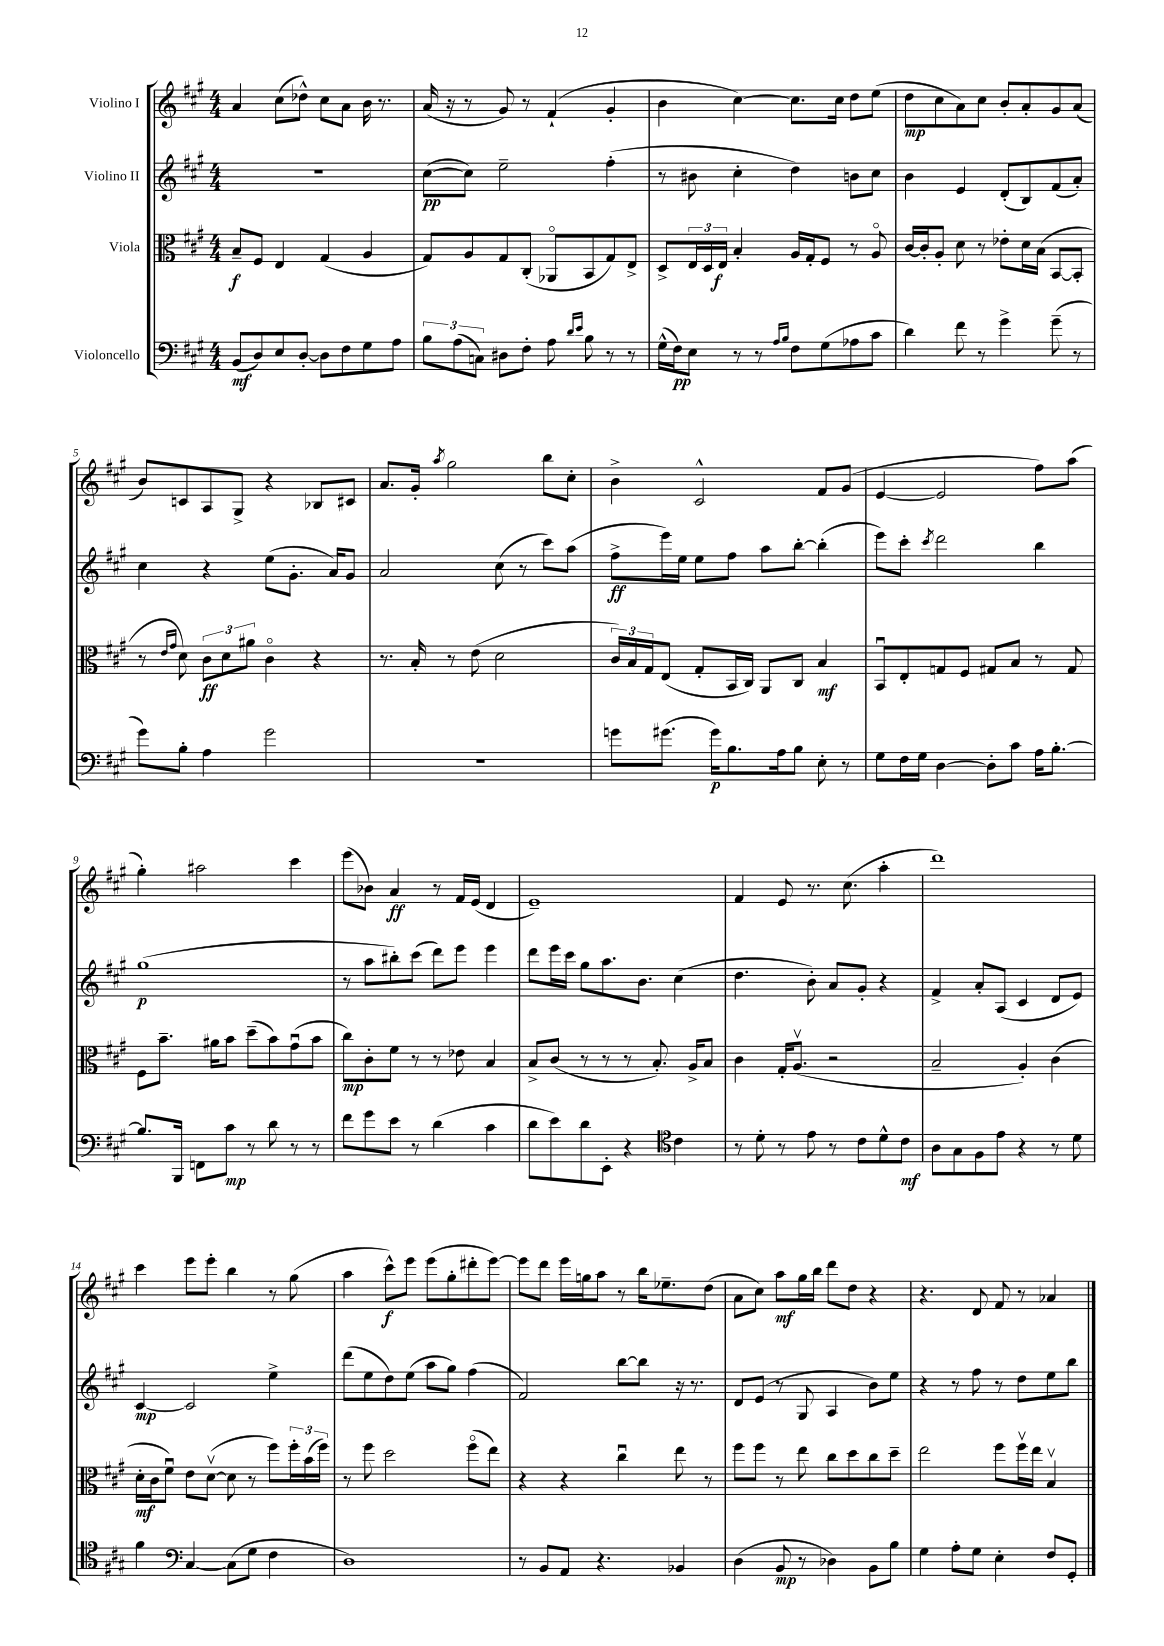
<<
\new StaffGroup <<
\new Staff = "s0" \with { instrumentName = "Violino I" } {
    \clef treble \key a \major \numericTimeSignature \time 4/4
    a'4 cis''8( des''8-^) cis''8 a'8 b'16 r8. |
    a'16( r16 r8 gis'8) r8 fis'4-!( gis'4-. |
    b'4 cis''4~) cis''8. cis''16 d''8 e''8( |
    d''8\mp cis''8 a'8) cis''8 b'8-. a'8-. gis'8 a'8( |
    b'8) c'8 a8 gis8-> r4 bes8 cis'8 |
    a'8. gis'16-. \acciaccatura { a''8 } gis''2 b''8 cis''8-. |
    b'4-> cis'2-^ fis'8 gis'8( |
    e'4~ e'2 fis''8) a''8( |
    gis''4-.) ais''2 cis'''4 |
    e'''8( bes'8) a'4\ff r8 fis'16 e'16( d'4 |
    e'1--) |
    fis'4 e'8 r8. cis''8.( a''4-. |
    d'''1) |
    cis'''4 e'''8 e'''8-. b''4 r8 gis''8( |
    a''4 cis'''8-^\f) e'''8 e'''8( gis''8-. dis'''8-. e'''8~) |
    e'''8 d'''8 e'''16 g''16 a''8 r8 b''16 ees''8.-- d''8( |
    a'8 cis''8) a''8\mf gis''16 b''16 d'''8 d''8 r4 |
    r4. d'8 fis'8 r8 aes'4 \bar "|." |
}
\new Staff = "s1" \with { instrumentName = "Violino II" } {
    \clef treble \key a \major \numericTimeSignature \time 4/4
    R1 |
    cis''8~\pp( cis''8) e''2-- fis''4-.( |
    r8 bis'8 cis''4-. d''4) b'8 cis''8 |
    b'4 e'4 d'8-.( b8) fis'8( a'8-.) |
    cis''4 r4 e''8( gis'8.-. a'16) gis'8 |
    a'2 cis''8( r8 cis'''8) a''8( |
    fis''8->\ff e'''16) e''16 e''8 fis''8 a''8 b''8~-. b''4-.( |
    e'''8) cis'''8-. \acciaccatura { cis'''8 } d'''2 b''4 |
    gis''1\p( |
    r8 a''8 bis''8-.) cis'''8( d'''8) e'''8 e'''4 |
    d'''8 e'''16 cis'''16 gis''8 a''8. b'8. cis''4( |
    d''4. b'8-.) a'8 gis'8-. r4 |
    fis'4-> a'8-. a8( cis'4 d'8 e'8) |
    cis'4~\mp cis'2 e''4-> |
    d'''8( e''8 d''8) e''8( a''8 gis''8) fis''4( |
    fis'2) b''8~ b''8 r16 r8. |
    d'8 e'8( r8 gis8 a4 b'8) e''8 |
    r4 r8 fis''8 r8 d''8 e''8 b''8 \bar "|." |
}
\new Staff = "s2" \with { instrumentName = "Viola" } {
    \clef alto \key a \major \numericTimeSignature \time 4/4
    b8--\f fis8 e4 gis4( a4 |
    gis8) a8 gis8 cis8-.( aes,8\flageolet b,8 gis8) e8-> |
    d8-> \tuplet 3/2 { e16 d16 e16\f } b4-. a16 gis16-. fis8 r8 a8\flageolet |
    cis'16~ cis'16-. a8-. d'8 r8 ees'8-. d'16 b16( b,8~ b,8-. |
    r8 \grace { e'16 gis'16 } d'8) \tuplet 3/2 { cis'8\ff d'8 ais'8 } cis'4\flageolet r4 |
    r8. b16-. r8 e'8( d'2 |
    \tuplet 3/2 { cis'16) b16 gis16 } e8( gis8-. b,16 cis16) a,8 cis8 b4\mf |
    b,8\downbow e8-. g8 fis8 gis8 b8 r8 gis8 |
    fis8 b'8.-- ais'16 b'8 d''8--( b'8) gis'8\downbow( b'8 |
    cis''8\mp) cis'8-. fis'8 r8 r8 ees'8 b4 |
    b8-> cis'8( r8 r8 r8 b8.-.) a16-> b8 |
    cis'4 gis16-. a8.\upbow( r2 |
    b2-- a4-.) cis'4( |
    d'16-.\mf cis'16 fis'8\downbow) e'8 d'8~\upbow( d'8 r8 fis''8) \tuplet 3/2 { fis''16-. b'16( fis''16) } |
    r8 fis''8 d''2 fis''8\flageolet( e''8) |
    r4 r4 cis''4\downbow e''8 r8 |
    fis''8 fis''8 r8 e''8 cis''8 d''8 cis''8 d''8-- |
    e''2 fis''8 fis''16\upbow e''16 b4\upbow \bar "|." |
}
\new Staff = "s3" \with { instrumentName = "Violoncello" } {
    \clef bass \key a \major \numericTimeSignature \time 4/4
    b,8\mf( d8) e8 d8~-. d8 fis8 gis8 a8 |
    \tuplet 3/2 { b8 a8( c8) } dis8 fis8-. a8 \grace { d'16 e'16 } b8 r8 r8 |
    gis16-^( fis16\pp) e8 r8 r8 \grace { a16 b16 } fis8 gis8( aes8 cis'8 |
    d'4) fis'8 r8 gis'4-> gis'8--( r8 |
    gis'8) b8-. a4 gis'2 |
    R1 |
    g'8 gis'8.( gis'16\p) b8. a16 b8 e8-. r8 |
    gis8 fis16 gis16 d4~ d8-. cis'8 a16 b8.~-. |
    b8. b,,16 f,8 cis'8\mp r8 d'8 r8 r8 |
    fis'8 gis'8 e'8 r8 d'4( cis'4 |
    d'8 e'8) d'8 e,8-. r4 \clef tenor cis'4 |
    r8 d'8-. r8 e'8 r8 cis'8 d'8-^ cis'8\mf |
    a8 gis8 fis8 e'8 r4 r8 d'8 |
    fis'4 \clef bass cis4~ cis8( gis8 fis4 |
    d1) |
    r8 b,8 a,8 r4. bes,4 |
    d4( b,8\mp r8 des4) b,8 b8 |
    gis4 a8-. gis8 e4-. fis8 gis,8-. \bar "|." |
}
>>
>>
